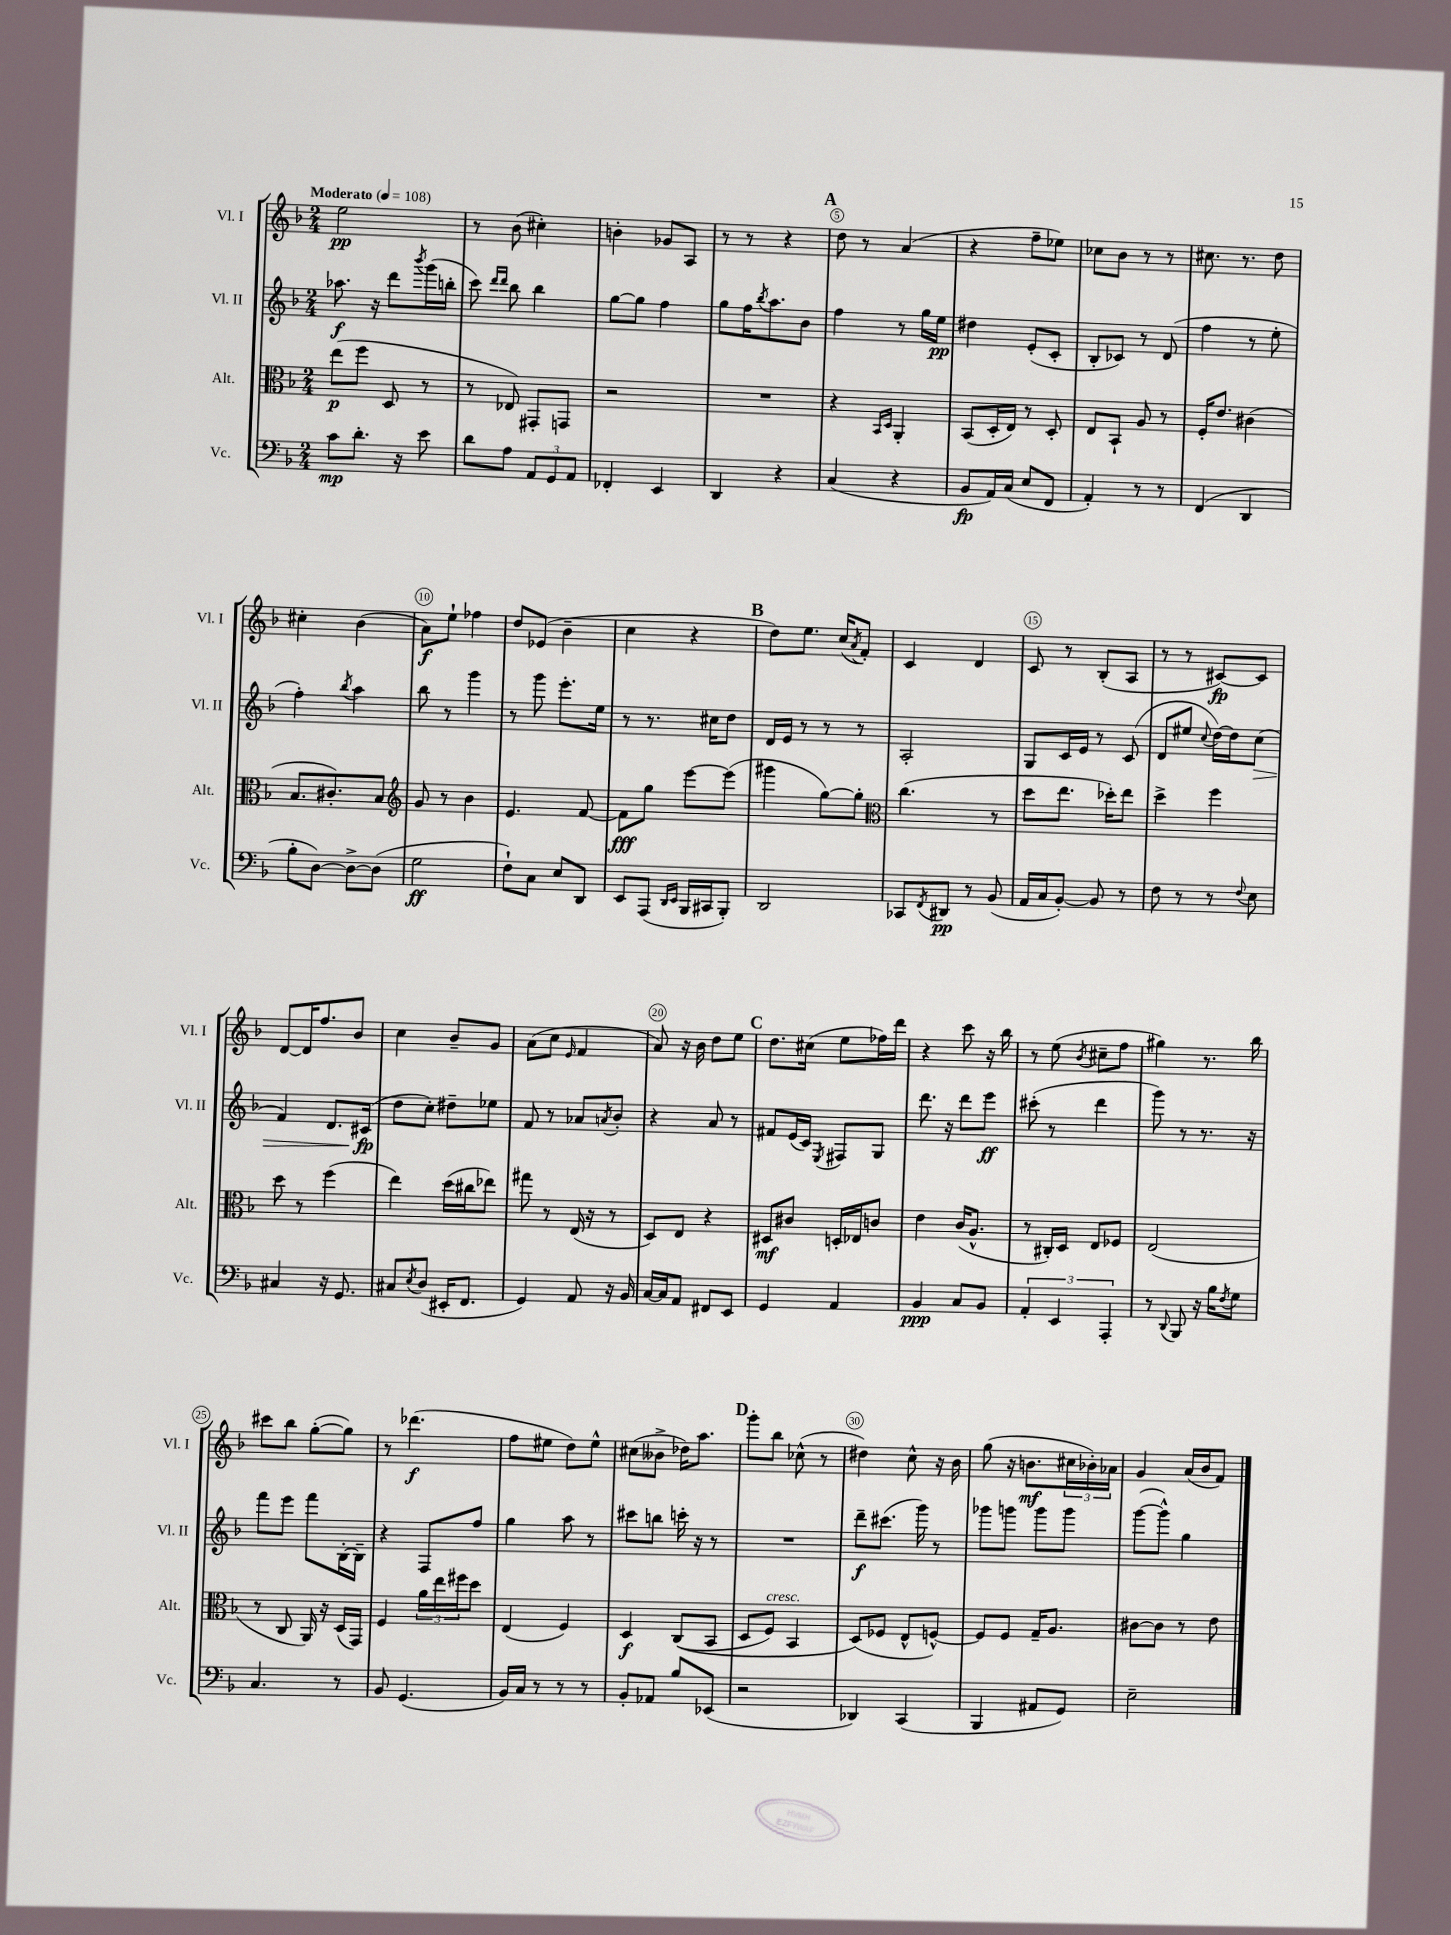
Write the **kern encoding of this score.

**kern	**kern	**kern	**kern
*staff4	*staff3	*staff2	*staff1
*clefF4	*clefC3	*clefG2	*clefG2
*k[b-]	*k[b-]	*k[b-]	*k[b-]
*M2/4	*M2/4	*M2/4	*M2/4
*MM108	*MM108	*MM108	*MM108
8c\L	(8ee\L	8.aa-\	2ee\
8.d'\J	8ff\J	.	.
.	.	16r	.
.	8D/	8ddd\L	.
16r	.	.	.
.	.	8qbbb-/	.
8e\	8r	(16ggg\L	.
.	.	16bb'\JJ	.
=	=	=	=
8d\L	8r	8ccc\)	8r
.	.	16qqddd/LL	.
.	.	16qqddd/JJ	.
8A\J	8E-/)	8bb-\	(8b-\
12AA/L	8GG#'/L	4bb-\	4cc#'\)
12GG/	.	.	.
.	8GG/J	.	.
12AA/J	.	.	.
=	=	=	=
4FF-'/	2r	[8gg\L	4b'\
.	.	8gg\]J	.
4EE/	.	4ff\	8g-/L
.	.	.	8A/J
=	=	=	=
4DD/	2r	8gg\L	8r
.	.	16ff\K	8r
.	.	8qbb-/	.
.	.	8.aa\	.
4r	.	.	4r
.	.	8b-\J	.
=	=	=	=
(4C/	4r	4ff\	8dd\
.	.	.	8r
.	16qqBB-/LL	.	.
.	16qqD/JJ	.	.
4r	4AA'/	8r	(4a/
.	.	16gg\LL	.
.	.	16ee\JJ	.
=	=	=	=
8BB-/L	(8BB-/L	4dd#\	4r
16AA/L)	16D'/L	.	.
(16C/JJ	16E/JJ)	.	.
8E/L	8r	(8e'/L	8ff~\L
8FF/J	8D'/	8c'/J	8ee-\J)
=	=	=	=
4AA'/)	8E/L	8B-'/L	8cc-\L
.	8BB-`/J	8c-/J)	8b-\J
8r	8A/	8r	8r
8r	8r	(8d/	8r
=	=	=	=
(4FF/	16F'/LK	4ff\	8.cc#\
.	8.e/J	.	.
.	.	.	8.r
4DD/	(4c#\	8r	.
.	.	8ee'\	8dd\
=	=	=	=
8B-'\L	8.B-/L	4ff'\)	4cc#'\
[8D\J)	.	.	.
.	8.c#'/)	.	.
.	.	8qbb-/	.
8D^\_L	.	4aa\	(4b-\
(8D\]J	8B-/J	.	.
=	=	=	=
*	*clefG2	*	*
2G\	8g/	8bb-\	8a\L)
.	8r	8r	8ee`\J
.	4b-\	4ggg\	4ff-\
=	=	=	=
8F`\L)	4.e/	8r	8dd/L
8C\J	.	8ggg\	(8e-/J
8E/L	.	8.eee'\L	4b-~\
8DD/J	[8f/	.	.
.	.	16ee\Jk	.
=	=	=	=
8EE/L	8f\]L	8r	4cc\
(8AAA/J	8gg\J	8.r	.
16qqDD/LL	.	.	.
16qqEE/JJ	.	.	.
16BBB-/LL	[8eee\L	.	4r
16CC#/J	.	16cc#\LK	.
8BBB-'/J)	(8eee\]J	8dd\J	.
=	=	=	=
2DD/	4ggg#\	16d/LL	8dd\L)
.	.	16e/JJ	.
.	.	8r	8.ee\J
.	[8gg\L)	8r	.
.	.	.	(16cc/LK
.	.	.	8qa/
.	8gg'\]J	8r	8f'/J)
=	=	=	=
*	*clefC3	*	*
8CC-/L	(4.cc\	2A'/	4c/
8qFF/	.	.	.
8DD#/J	.	.	.
8r	.	.	4d/
(8BB-/	8r	.	.
=	=	=	=
16AA/LL	8dd\L	8G/L	8c/
16C/J	.	.	.
[8BB-'/J)	8.ee\J	16c/L	8r
.	.	16e/JJ	.
8BB-/]	.	8r	(8B-'/L
.	16dd-'\LK)	.	.
8r	8ee\J	(8c/	8A/J
=	=	=	=
8F\	4dd^\	8d/L	8r
8r	.	8ee#/J	8r
.	.	8qqcc/	.
8r	4ff\	[16dd\LL)	[8c#/L)
.	.	16dd\]J	.
8qqF/	.	.	.
8E\	.	(8cc\J	8c#/]J
=	=	=	=
4C#/	8dd\	4f/)	[8d/L
.	8r	.	16d/]K
.	.	.	8.ff/
16r	(4ff\	8.d/L	.
8.GG/	.	.	.
.	.	.	8b-/J
.	.	(16c#/Jk	.
=	=	=	=
8C#/L	4ee\)	8dd\L	4cc\
8qE/	.	.	.
(8D/J	.	8cc'\J)	.
16EE#'/LK	(16dd\LL	8dd#~\L	8b-~/L
8.FF/J	16cc#\J	.	.
.	8ee-\J)	8ee-\J	8g/J
=	=	=	=
4GG/)	8gg#\	8f/	(8a\L
.	8r	8r	8cc\J
.	.	.	16qqe/
8AA/	(16E/	8a-/L	4f/
.	16r	.	.
.	.	8qa/	.
16r	8r	8b-'/J	.
16BB-/	.	.	.
=	=	=	=
[16C/LL	8D/L)	4r	8a/)
16C/]J	.	.	.
8AA/J	8E/J	.	16r
.	.	.	16b-\
8FF#/L	4r	8a/	8dd\L
8EE/J	.	8r	8ee\J
=	=	=	=
4GG/	8D#/L	8f#/L	8.dd\L
.	8c#/J	(16e/L	.
.	.	16c/JJ)	(16cc#\Jk
.	.	8qE/	.
4AA/	16D'/LL	8F#/L	8ee\L
.	16E-/J	.	.
.	8c/J	8G/J	16ff-\L)
.	.	.	16ddd\JJ
=	=	=	=
4BB-/	4e\	8.ddd\	4r
.	.	16r	.
8C/L	(16c/LK	8ddd\L	8ccc\
.	8.A^^/J	.	.
8BB-/J	.	8eee\J	16r
.	.	.	16bb-\
=	=	=	=
6AA'/	8r	(8ccc#'\	8r
.	16C#'/LL)	8r	(8ee\
6EE/	.	.	.
.	16D/JJ	.	.
.	.	.	8qb-/
.	8E/L	4ddd\	8cc#~\L
6AAA'/	.	.	.
.	8F-/J	.	8ff\J
=	=	=	=
8r	(2E/	8ggg\)	4gg#\)
8qqDD/	.	.	.
8BBB-/	.	8r	.
16r	.	8.r	8.r
16B-\LK	.	.	.
8qF/	.	.	.
8G\J	.	.	.
.	.	16r	16bb-\
=	=	=	=
4.C/	8r	8fff\L	8ccc#\L
.	8C/	8eee\J	8bb-\J
.	16AA/)	8fff\L	([8gg'\L
.	16r	.	.
8r	(16D/LL	[16B-'\L	8gg\]J)
.	16GG/JJ)	16B-~\]JJ	.
=	=	=	=
8BB-/	4F/	4r	8r
(4.GG/	.	.	(4.ddd-\
.	24a\LL	8F/L	.
.	24ee\	.	.
.	24ff#\J	.	.
.	8dd\J	8ff/J	.
=	=	=	=
16BB-/LL)	(4E/	4gg\	8ff\L
16C/JJ	.	.	.
8r	.	.	8ee#\J
8r	4F/)	8aa\	8dd\L)
8r	.	8r	8ee#^^\J
=	=	=	=
8BB-'/L	4D/	8ccc#\L	(8cc#\L
8AA-/J	.	8bb\J	8b--^\J
8B-/L	&((8C/L	16ccc'\	16dd-\LK)
.	.	16r	8.aa\J
(8EE-/J	8BB-/J	8r	.
=	=	=	=
2r	8D/L	2r	8ggg'\L
.	8F/J)	.	8bb-\J
.	4BB-/	.	(8cc-^^\
.	.	.	8r
=	=	=	=
4DD-/)	(8D/L&)	8ddd~\L	4dd#\)
.	8F-/J	(8.ccc#\J	.
(4CC/	8E^^/L	.	8cc^^\
.	.	16ggg\)	.
.	[8F^^/J)	8r	16r
.	.	.	16b-\
=	=	=	=
4BBB-/	8F/]L	8ggg-\L	(8gg\
.	8F/J	8ggg\J	16r
.	.	.	8.b\L
8AA#/L	16G~/LK	8ggg\L	.
.	8.A/J	.	.
8GG/J)	.	8ggg\J	24cc#\L
.	.	.	24b-'\)
.	.	.	24a-\JJ
=	=	=	=
2E~\	[8c#\L	([8ggg\L	4g/
.	8c#\]J	8ggg^^\]J)	.
.	8r	4gg\	(16a/LL
.	.	.	16b-/J
.	8e\	.	8f/J)
==	==	==	==
*-	*-	*-	*-
